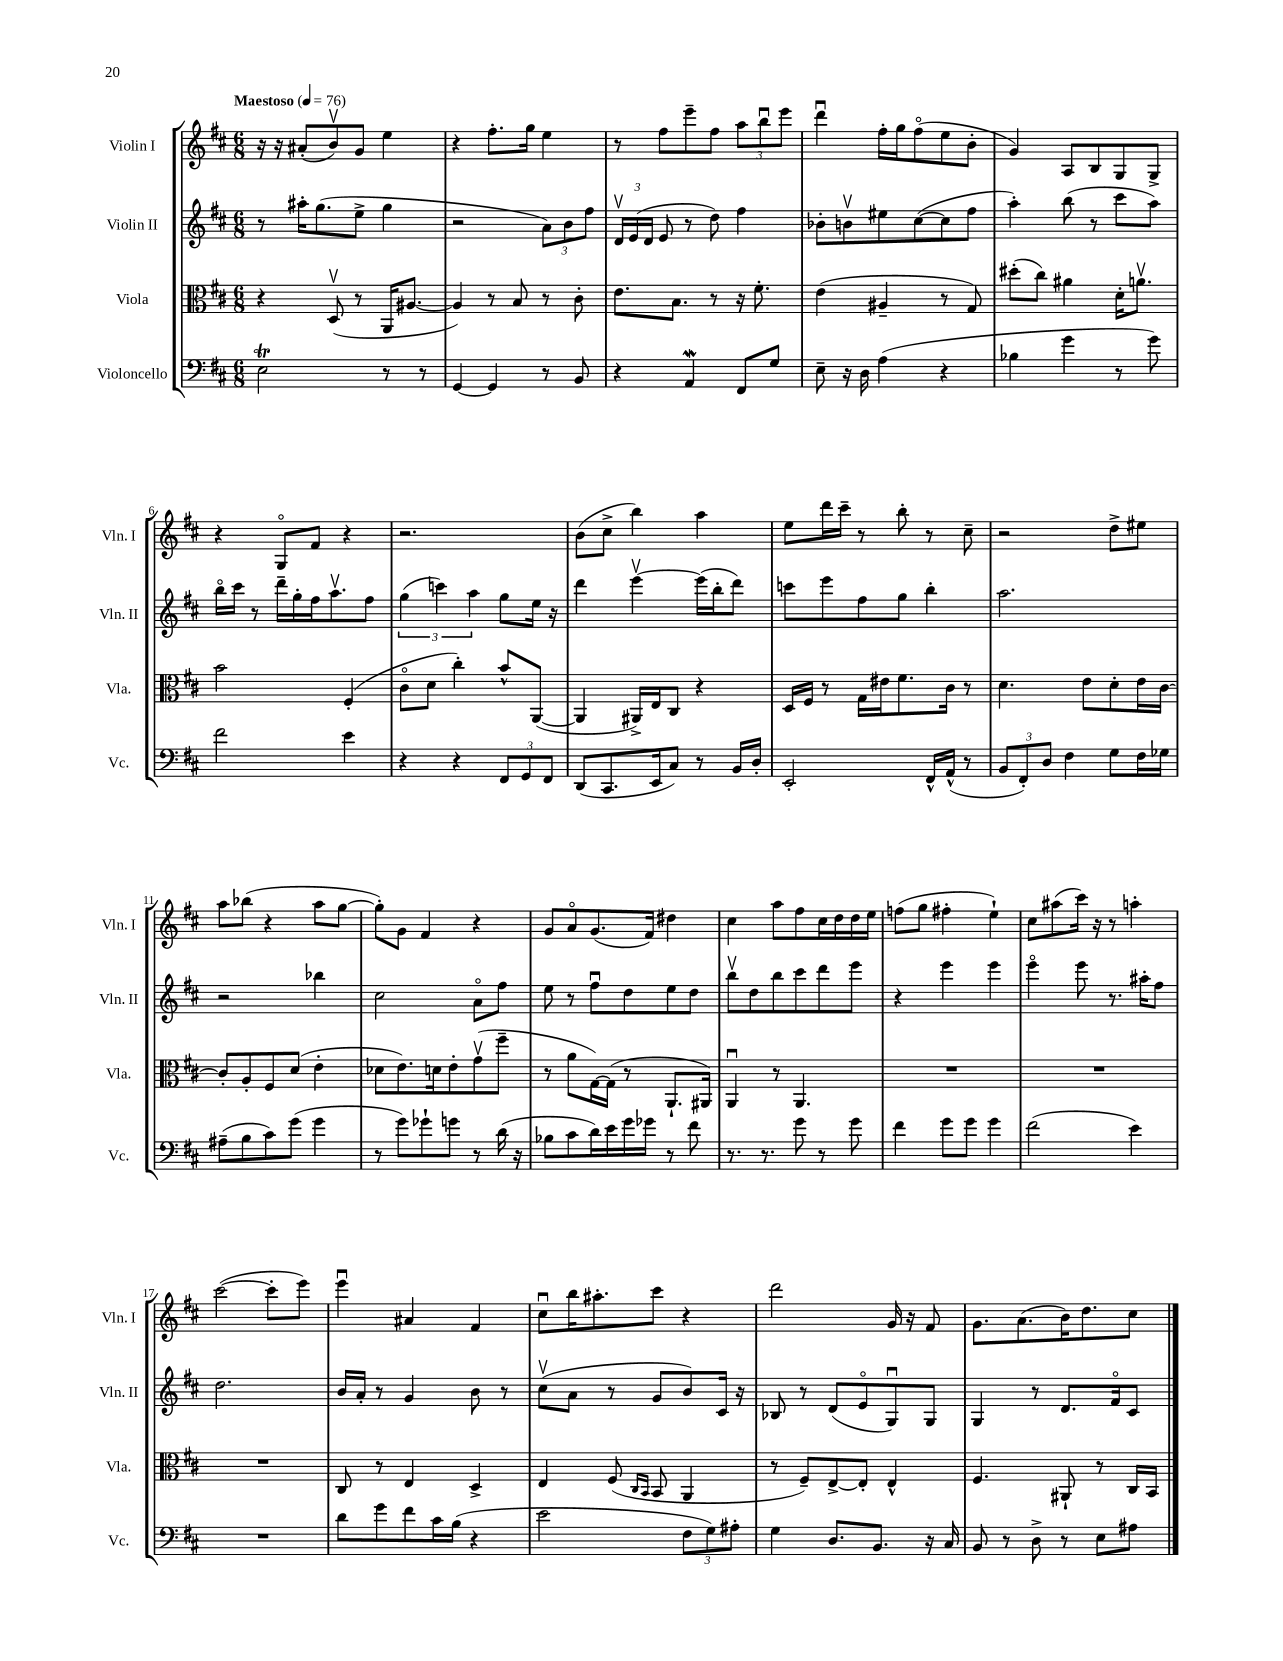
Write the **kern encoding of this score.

**kern	**kern	**kern	**kern
*staff4	*staff3	*staff2	*staff1
*clefF4	*clefC3	*clefG2	*clefG2
*k[f#c#]	*k[f#c#]	*k[f#c#]	*k[f#c#]
*M6/8	*M6/8	*M6/8	*M6/8
*MM76	*MM76	*MM76	*MM76
2E	4r	8r	16r
.	.	.	16r
.	.	16aa#'	(8a#'
.	.	(8.gg	.
.	(8Dv	.	8bv)
.	8r	8ee^	8g
8r	16AA	4gg	4ee
.	[8.A#	.	.
8r	.	.	.
=	=	=	=
[4GG	4A#])	2r	4r
4GG]	8r	.	8.ff#'
.	8B	.	.
.	.	.	16gg
8r	8r	12a)	4ee
.	.	12b	.
8BB	8c#'	.	.
.	.	12ff#	.
=	=	=	=
4r	8.e	24dv	8r
.	.	(24e	.
.	.	24d	.
.	.	8e	8ff#
.	8.B	.	.
4AA	.	8r	8eee~
.	8r	8dd)	8ff#
8FF#	16r	4ff#	12aa
.	8.f#'	.	.
.	.	.	12bbu
8G	.	.	.
.	.	.	12eee
=	=	=	=
8E~	(4e	8b-'	4dddu
16r	.	8bv	.
16D	.	.	.
(4A	4A#~	8ee#	16ff#'
.	.	.	16gg
.	.	([8cc#	(8ff#o
4r	8r	8cc#]	8ee
.	8G)	8ff#	8b'
=	=	=	=
4B-	(8dd#'	4aa')	4g)
.	8cc#)	.	.
4g	4a#	(8bb	8A
.	.	8r	8B
8r	16d'	8ccc#	8G
.	8.av	.	.
8g)	.	8aa)	8G^
=	=	=	=
2f#	2b	16bbo	4r
.	.	16ccc#	.
.	.	8r	.
.	.	16ddd~	8Go
.	.	16gg'	.
.	.	16ff#	8f#
.	.	8.aav	.
4e	(4F#'	.	4r
.	.	8ff#	.
=	=	=	=
4r	8c#o	(6gg	2.r
.	8d	.	.
.	.	6ccc)	.
4r	4cc#')	.	.
.	.	6aa	.
12FF#	8b^^	8gg	.
12GG	.	.	.
.	([8AA	16ee	.
12FF#	.	.	.
.	.	16r	.
=	=	=	=
(8DD	4AA]	4ddd	(8b
8.CC#	.	.	8cc#^
.	16AA#^)	[4eeev	4bb)
16EE	16E	.	.
8C#)	8C#	.	.
8r	4r	(16eee]	4aa
.	.	16bb'	.
16BB	.	8ddd)	.
16D'	.	.	.
=	=	=	=
2EE'	16D	8ccc	8ee
.	16F#	.	.
.	8r	8eee	16ddd
.	.	.	16ccc#~
.	16G	8ff#	8r
.	16e#	.	.
.	8.f#	8gg	8bb'
16FF#^^	.	4bb'	8r
(16AA^^	16c#	.	.
8r	8r	.	8cc#~
=	=	=	=
12BB	4.d	2.aa	2r
12FF#')	.	.	.
12D	.	.	.
4F#	.	.	.
.	8e	.	.
8G	8d'	.	8dd^
16F#	16e	.	8ee#
16G-	[16c#	.	.
=	=	=	=
(8A#~	8c#']	2r	8aa
8B	8A'	.	(8bb-
8c#)	8F#	.	4r
(8g	(8d	.	.
4g	4e'	4bb-	8aa
.	.	.	[8gg
=	=	=	=
8r	8d-	2cc#	8gg'])
8g)	8.e)	.	8g
8g-`	.	.	4f#
.	16d	.	.
8g	8e'	.	.
8r	(8gv	8ao	4r
(16d	8ff#~	8ff#	.
16r	.	.	.
=	=	=	=
8B-	8r	8ee	8g
8c#	8a	8r	8ao
16d)	[16G)	8ff#u	(8.g
16e	(16G]	.	.
16g	8r	8dd	.
16g-	.	.	16f#)
8r	8.AA`	8ee	4dd#
8f#	.	8dd	.
.	16AA#)	.	.
=	=	=	=
8.r	4AAu	8bbv	4cc#
.	.	8dd	.
8.r	.	.	.
.	8r	8bb	8aa
8g	4.AA	8ccc#	8ff#
8r	.	8ddd	16cc#
.	.	.	16dd
8g	.	8eee	16dd
.	.	.	16ee
=	=	=	=
4f#	2.r	4r	(8ff
.	.	.	8gg
8g	.	4eee	4ff#'
8g	.	.	.
4g	.	4eee	4ee`)
=	=	=	=
(2f#	2.r	4eeeo	8cc#
.	.	.	(8aa#
.	.	8eee	16ccc#)
.	.	.	16r
.	.	8.r	8r
4e)	.	.	4aa'
.	.	16aa#'	.
.	.	8ff#	.
=	=	=	=
2.r	2.r	2.dd	([2ccc#
.	.	.	8ccc#']
.	.	.	8eee)
=	=	=	=
8d	8C#	16b	4eeeu
.	.	16a'	.
8g	8r	8r	.
8f#	4E	4g	4a#
16c#	.	.	.
(16B	.	.	.
4r	4D^	8b	4f#
.	.	8r	.
=	=	=	=
2e	4E	(8cc#v	8cc#u
.	.	8a	16bb
.	.	.	8.aa#'
.	(8F#	8r	.
.	16qqC#	.	.
.	16qqBB	.	.
.	8BB	8g	8ccc#
12F#	4AA	8b)	4r
12G)	.	.	.
.	.	16c#	.
12A#'	.	.	.
.	.	16r	.
=	=	=	=
4G	8r	8B-	2ddd
.	8F#~)	8r	.
8.D	[8E^	(8d	.
.	8E']	8eo	.
8.BB	.	.	.
.	4E^^	8Gu)	16g
.	.	.	16r
16r	.	8G	8f#
16C#	.	.	.
=	=	=	=
8BB	4.F#	4G	8.g
8r	.	.	.
.	.	.	(8.a
8D^	.	8r	.
8r	8AA#`	8.d	16b)
.	.	.	8.dd
8E	8r	.	.
.	.	16f#o	.
8A#	16C#	8c#	8cc#
.	16BB	.	.
==	==	==	==
*-	*-	*-	*-
